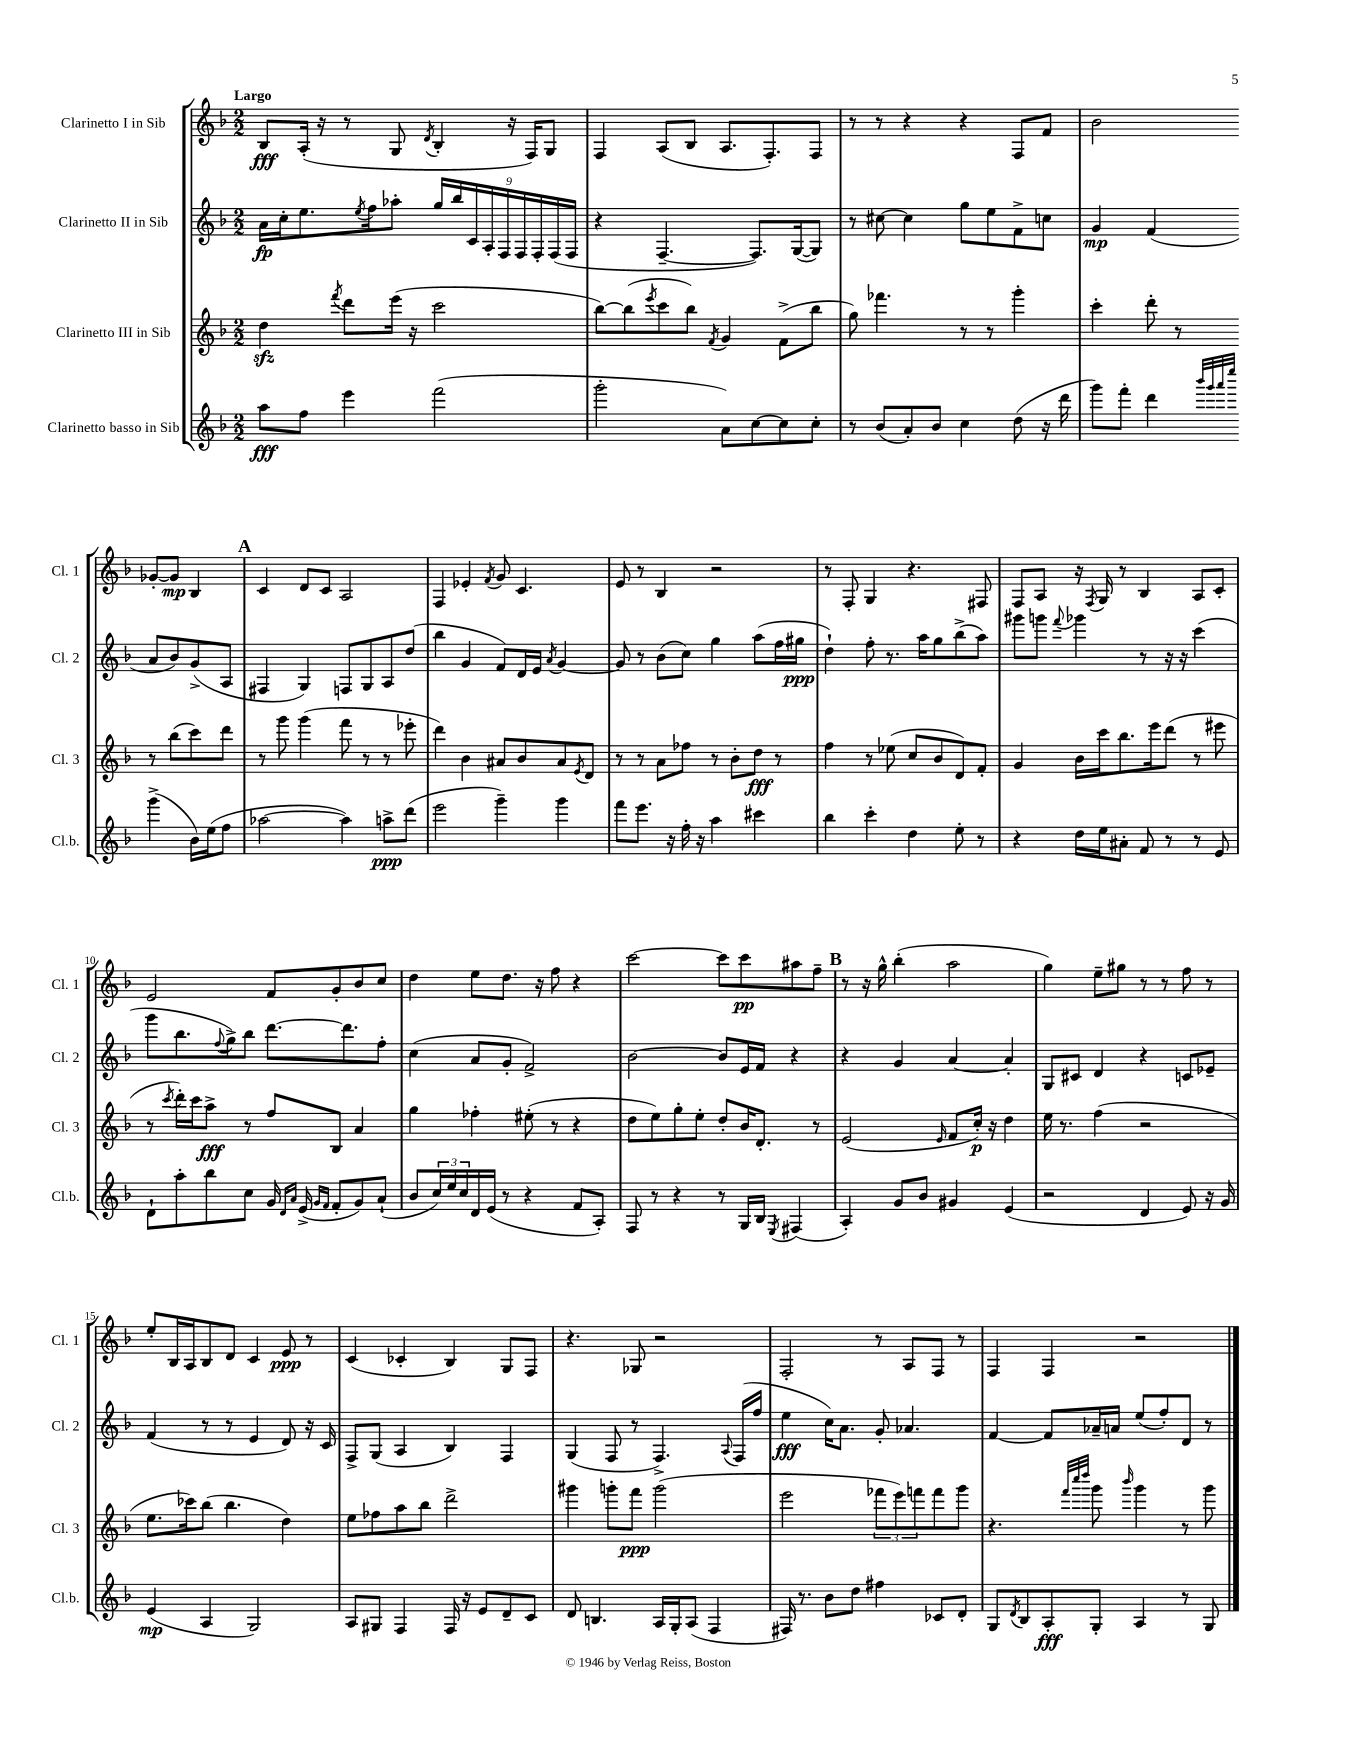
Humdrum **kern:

**kern	**kern	**kern	**kern
*staff4	*staff3	*staff2	*staff1
*clefG2	*clefG2	*clefG2	*clefG2
*k[b-]	*k[b-]	*k[b-]	*k[b-]
*M2/2	*M2/2	*M2/2	*M2/2
8aa	4dd	16a	8B-
.	.	16cc'	.
8ff	.	8.ee	(16A'
.	.	.	16r
.	8qfff	.	.
4eee	8ddd	.	8r
.	.	8qee	.
.	.	16ff	.
.	(16eee	8aa-'	8G
.	16r	.	.
.	.	.	8qd
(2fff	2ccc	18gg	4B-'
.	.	18bb-	.
.	.	18c	.
.	.	18A'	.
.	.	18F	.
.	.	.	16r
.	.	18F	.
.	.	.	16F)
.	.	18F'	.
.	.	.	8G
.	.	(18F	.
.	.	18F	.
=	=	=	=
2ggg'	[8bb-)	4r	4F
.	(8bb-]	.	.
.	8qeee	.	.
.	8ccc	[4.F~	(8A
.	8bb-)	.	8B-
.	8qf	.	.
8a)	4g	.	8.A
[8cc	.	8.F])	.
.	.	.	8.F')
8cc]	(8f^	.	.
.	.	([16G	.
8cc'	8bb-	8G])	8F
=	=	=	=
8r	8gg)	8r	8r
(8b-	4.fff-	[8cc#	8r
8a')	.	4cc#]	4r
8b-	.	.	.
4cc	8r	8gg	4r
.	8r	8ee	.
(8dd	4ggg'	8f^	8F
16r	.	8cc	8f
16ddd	.	.	.
=	=	=	=
8ggg)	4ccc'	4g	2b-
8fff'	.	.	.
4ddd	8ddd'	(4f	.
.	8r	.	.
32qqbbb-	.	.	.
32qqggg	.	.	.
32qqaaa	.	.	.
32qqeeee	.	.	.
(4ggg^	8r	8a	[8g-'
.	(8bb-	8b-)	8g-]
16b-)	8ccc)	(8g^	4B-
(16ee	.	.	.
8ff	8ddd	8A	.
=	=	=	=
[2aa-	8r	4F#	4c
.	8ggg	.	.
.	(4ggg	4G)	8d
.	.	.	8c
4aa-])	8fff	8F	2A
.	8r	8G	.
8aa^	8r	8A	.
(8ddd	8eee-'	(8dd	.
=	=	=	=
2eee	4ddd)	4bb-	4F
.	4b-	4g	4e-'
.	.	.	8qf
4ggg~)	8a#	8f)	8g
.	8b-	16d	4.c
.	.	16e	.
.	.	8qa	.
4ggg	8a#	[4g	.
.	8qe	.	.
.	8d	.	.
=	=	=	=
8fff	8r	8g]	8e
8.eee	8r	8r	8r
.	8a	(8b-	4B-
16r	.	.	.
16ff'	8ff-	8cc)	.
16r	.	.	.
4aa	8r	4gg	2r
.	8b-'	.	.
4ccc#	8dd	(8aa	.
.	8r	16ff	.
.	.	16gg#	.
=	=	=	=
4bb-	4ff	4dd`)	8r
.	.	.	8F'
4ccc'	8r	8ff'	4G
.	(8ee-	8.r	.
4dd	8cc	.	4.r
.	.	16aa	.
.	8b-	8gg	.
8ee'	8d)	(8bb-^	.
8r	8f'	8aa)	8F#
=	=	=	=
4r	4g	8ggg#	8F
.	.	8ggg	8A
.	.	8qqfff	.
16dd	16b-	4ggg-	16r
.	.	.	8qF
16ee	16ccc	.	16G
8a#'	8.bb-	.	8r
8f	.	8r	4B-
.	16eee	.	.
8r	(8ddd	16r	.
.	.	16r	.
8r	8r	(4ccc	8A
8e	8eee#	.	8c'
=	=	=	=
8d`	8r	8ggg	2e
.	8qccc	.	.
8aa'	16ddd')	8.bb-	.
.	16ccc	.	.
8bb-	8aa^	.	.
.	.	8qqff	.
.	.	16gg^)	.
8cc	8r	8bb-	.
16g	8ff	[8.ddd	8f
16qqd	.	.	.
16qqa	.	.	.
(16e^	.	.	.
16qqg	.	.	.
16qqf	.	.	.
8f'	8B-	.	8g'
.	.	8.ddd]	.
8g)	4a	.	8b-
(8a`	.	8ff'	8cc
=	=	=	=
8b-	4gg	(4cc	4dd
24cc)	.	.	.
24ee	.	.	.
24cc	.	.	.
16d	4ff-'	8a	8ee
(16e	.	.	.
8r	.	8g'	8.dd
4r	(8ee#'	2f^)	.
.	.	.	16r
.	8r	.	8ff
8f	4r	.	4r
8A')	.	.	.
=	=	=	=
8F	8dd	[2b-	[2ccc
8r	8ee)	.	.
4r	8gg'	.	.
.	8ee'	.	.
8r	8dd'	8b-]	8ccc]
16G	16b-	16e	8ccc
16B-	8.d'	16f	.
8qE	.	.	.
(4F#	.	4r	8aa#
.	8r	.	8ff~
=	=	=	=
4A')	(2e	4r	8r
.	.	.	16r
.	.	.	16gg^^
8g	.	4g	(4bb-'
8b-	.	.	.
.	16qqe	.	.
4g#	8f	[4a	2aa
.	16cc')	.	.
.	16r	.	.
(4e	4dd	4a']	.
=	=	=	=
2r	16ee	8G	4gg)
.	8.r	.	.
.	.	8c#	.
.	(4ff	4d	8ee~
.	.	.	8gg#
4d	2r	4r	8r
.	.	.	8r
8e)	.	8c	8ff
16r	.	8e-~	8r
16g	.	.	.
=	=	=	=
(4e	8.ee	(4f	8ee'
.	.	.	16B-
.	16ccc-)	.	16A
4A	(8bb-	8r	8B-
.	4.bb-	8r	8d
2G)	.	4e	4c
.	4dd)	8d)	8e
.	.	16r	8r
.	.	16c	.
=	=	=	=
8A	8ee	8F^	(4c
8G#	8ff-	(8G	.
4F	8aa	4A	4c-'
.	8bb-	.	.
16F	2ddd^	4B-)	4B-)
16r	.	.	.
8e	.	.	.
8d~	.	4F	8G
8c	.	.	8F
=	=	=	=
8d	4ggg#	(4G	4.r
4.B	.	.	.
.	8ggg'	8F	.
.	8fff	8r	8G-
16A	(2ggg	4.F^)	2r
16G'	.	.	.
(8A	.	.	.
4F	.	.	.
.	.	8qqA	.
.	.	(16F	.
.	.	16ff	.
=	=	=	=
16F#)	2eee	4ee	2F'
8.r	.	.	.
8b-	.	16cc)	.
.	.	8.a	.
8dd	.	.	.
4ff#	12fff-	8g'	8r
.	12eee)	.	.
.	.	4.a-	8A
.	12fff	.	.
8c-	8fff	.	8F
8d'	8ggg	.	8r
=	=	=	=
8G	4.r	[4f	4F
8qd	.	.	.
8B-	.	.	.
8A'	.	8f]	4F
.	32qqfff	.	.
.	32qqcccc	.	.
.	32qqdddd	.	.
8G'	8ggg	16a-~	.
.	.	16a	.
.	16qqbbb-	.	.
4A	4ggg	(8ee	2r
.	.	8ff')	.
8r	8r	8d	.
8G	8ggg	8r	.
==	==	==	==
*-	*-	*-	*-
